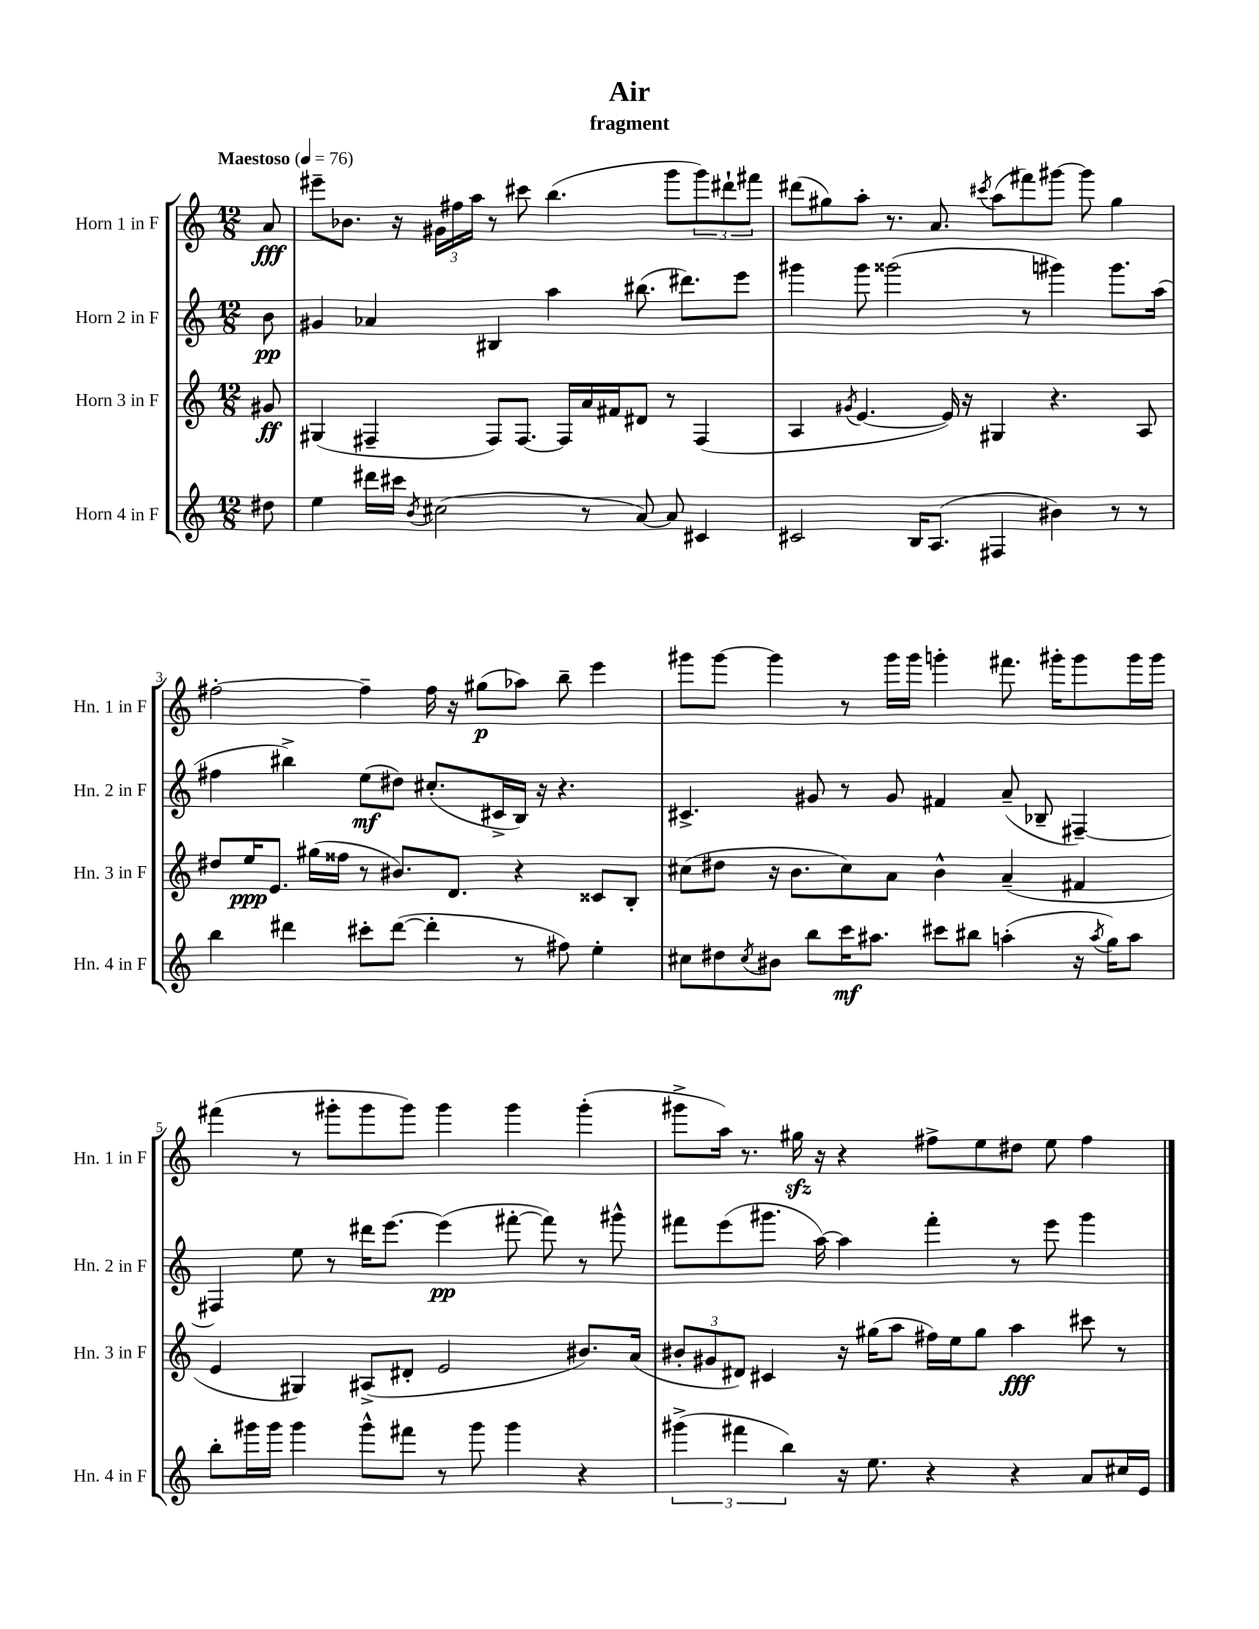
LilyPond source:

\header { title = "Air" subtitle = "fragment" }
<<
\new StaffGroup <<
\new Staff = "s0" \with { instrumentName = "Horn 1 in F" shortInstrumentName = "Hn. 1 in F" } {
    \clef treble \key c \major \numericTimeSignature \time 12/8 \partial 8 \tempo "Maestoso" 4 = 76
    a'8\fff |
    eis'''8-- bes'8. r16 \tuplet 3/2 { gis'16 fis''16 a''16 } r8 cis'''8 b''4.( g'''8 \tuplet 3/2 { g'''8) dis'''8-! fis'''8 } |
    dis'''8( gis''8) a''8-. r8. a'8. \acciaccatura { cis'''8 } a''8( fis'''8) gis'''8~ gis'''8 gis''4 |
    fis''2~-. fis''4-- fis''16 r16 gis''8\p( aes''8) b''8-- e'''4 |
    gis'''8 gis'''8~ gis'''4 r8 gis'''16 gis'''16 g'''4-. fis'''8. gis'''16-. gis'''8 gis'''16 gis'''16 |
    fis'''4( r8 gis'''8-. gis'''8 gis'''8) gis'''4 gis'''4 gis'''4-.( |
    gis'''8-> a''16) r8. gis''16\sfz r16 r4 fis''8-> e''8 dis''8 e''8 fis''4 \bar "|." |
}
\new Staff = "s1" \with { instrumentName = "Horn 2 in F" shortInstrumentName = "Hn. 2 in F" } {
    \clef treble \key c \major \numericTimeSignature \time 12/8 \partial 8
    b'8\pp |
    gis'4 aes'4 bis4 a''4 bis''8.( dis'''8.) e'''8 |
    gis'''4 gis'''8 gisis'''2( r8 gis'''4) gis'''8. a''16( |
    fis''4 bis''4->) e''8\mf( dis''8) cis''8.-.( cis'16-> b16) r16 r4. |
    cis'4.-> gis'8 r8 gis'8 fis'4 a'8--( bes8-- fis4~--) |
    fis4 e''8 r8 dis'''16 e'''8.~ e'''4\pp( fis'''8~-. fis'''8) r8 gis'''8-^ |
    fis'''8 e'''8( gis'''8. a''16~) a''4 fis'''4-. r8 e'''8 gis'''4 \bar "|." |
}
\new Staff = "s2" \with { instrumentName = "Horn 3 in F" shortInstrumentName = "Hn. 3 in F" } {
    \clef treble \key c \major \numericTimeSignature \time 12/8 \partial 8
    gis'8\ff |
    gis4( fis4-- fis8) fis8.~ fis16 a'16 fis'16 dis'8 r8 fis4( |
    a4 \acciaccatura { gis'8 } e'4.~ e'16) r16 gis4 r4. a8 |
    dis''8 e''16\ppp e'8. gis''16( fisis''16 r8 bis'8.) d'8. r4 cisis'8 b8-. |
    cis''8( dis''8 r16 b'8. cis''8) a'8 b'4-^ a'4--( fis'4 |
    e'4 gis4) ais8->( dis'8-. e'2 bis'8.) a'16( |
    \tuplet 3/2 { bis'8-. gis'8 dis'8) } cis'4 r16 gis''16( a''8 fis''16) e''16 gis''8 a''4\fff cis'''8 r8 \bar "|." |
}
\new Staff = "s3" \with { instrumentName = "Horn 4 in F" shortInstrumentName = "Hn. 4 in F" } {
    \clef treble \key c \major \numericTimeSignature \time 12/8 \partial 8
    dis''8 |
    e''4 dis'''16 cis'''16 \acciaccatura { b'8 } cis''2( r8 a'8~) a'8 cis'4 |
    cis'2 b16 a8.( fis4 bis'4) r8 r8 |
    b''4 dis'''4 cis'''8-. dis'''8~( dis'''4-. r8 fis''8) e''4-. |
    cis''8 dis''8 \acciaccatura { cis''8 } bis'8 b''8 c'''16\mf ais''8. cis'''8 bis''8 a''4-.( r16 \acciaccatura { a''8 } g''16) a''8 |
    b''8-. gis'''16 gis'''16 gis'''4 gis'''8-^ fis'''8 r8 gis'''8 gis'''4 r4 |
    \tuplet 3/2 { gis'''4->( fis'''4 b''4) } r16 e''8. r4 r4 a'8 cis''16 e'16 \bar "|." |
}
>>
>>
